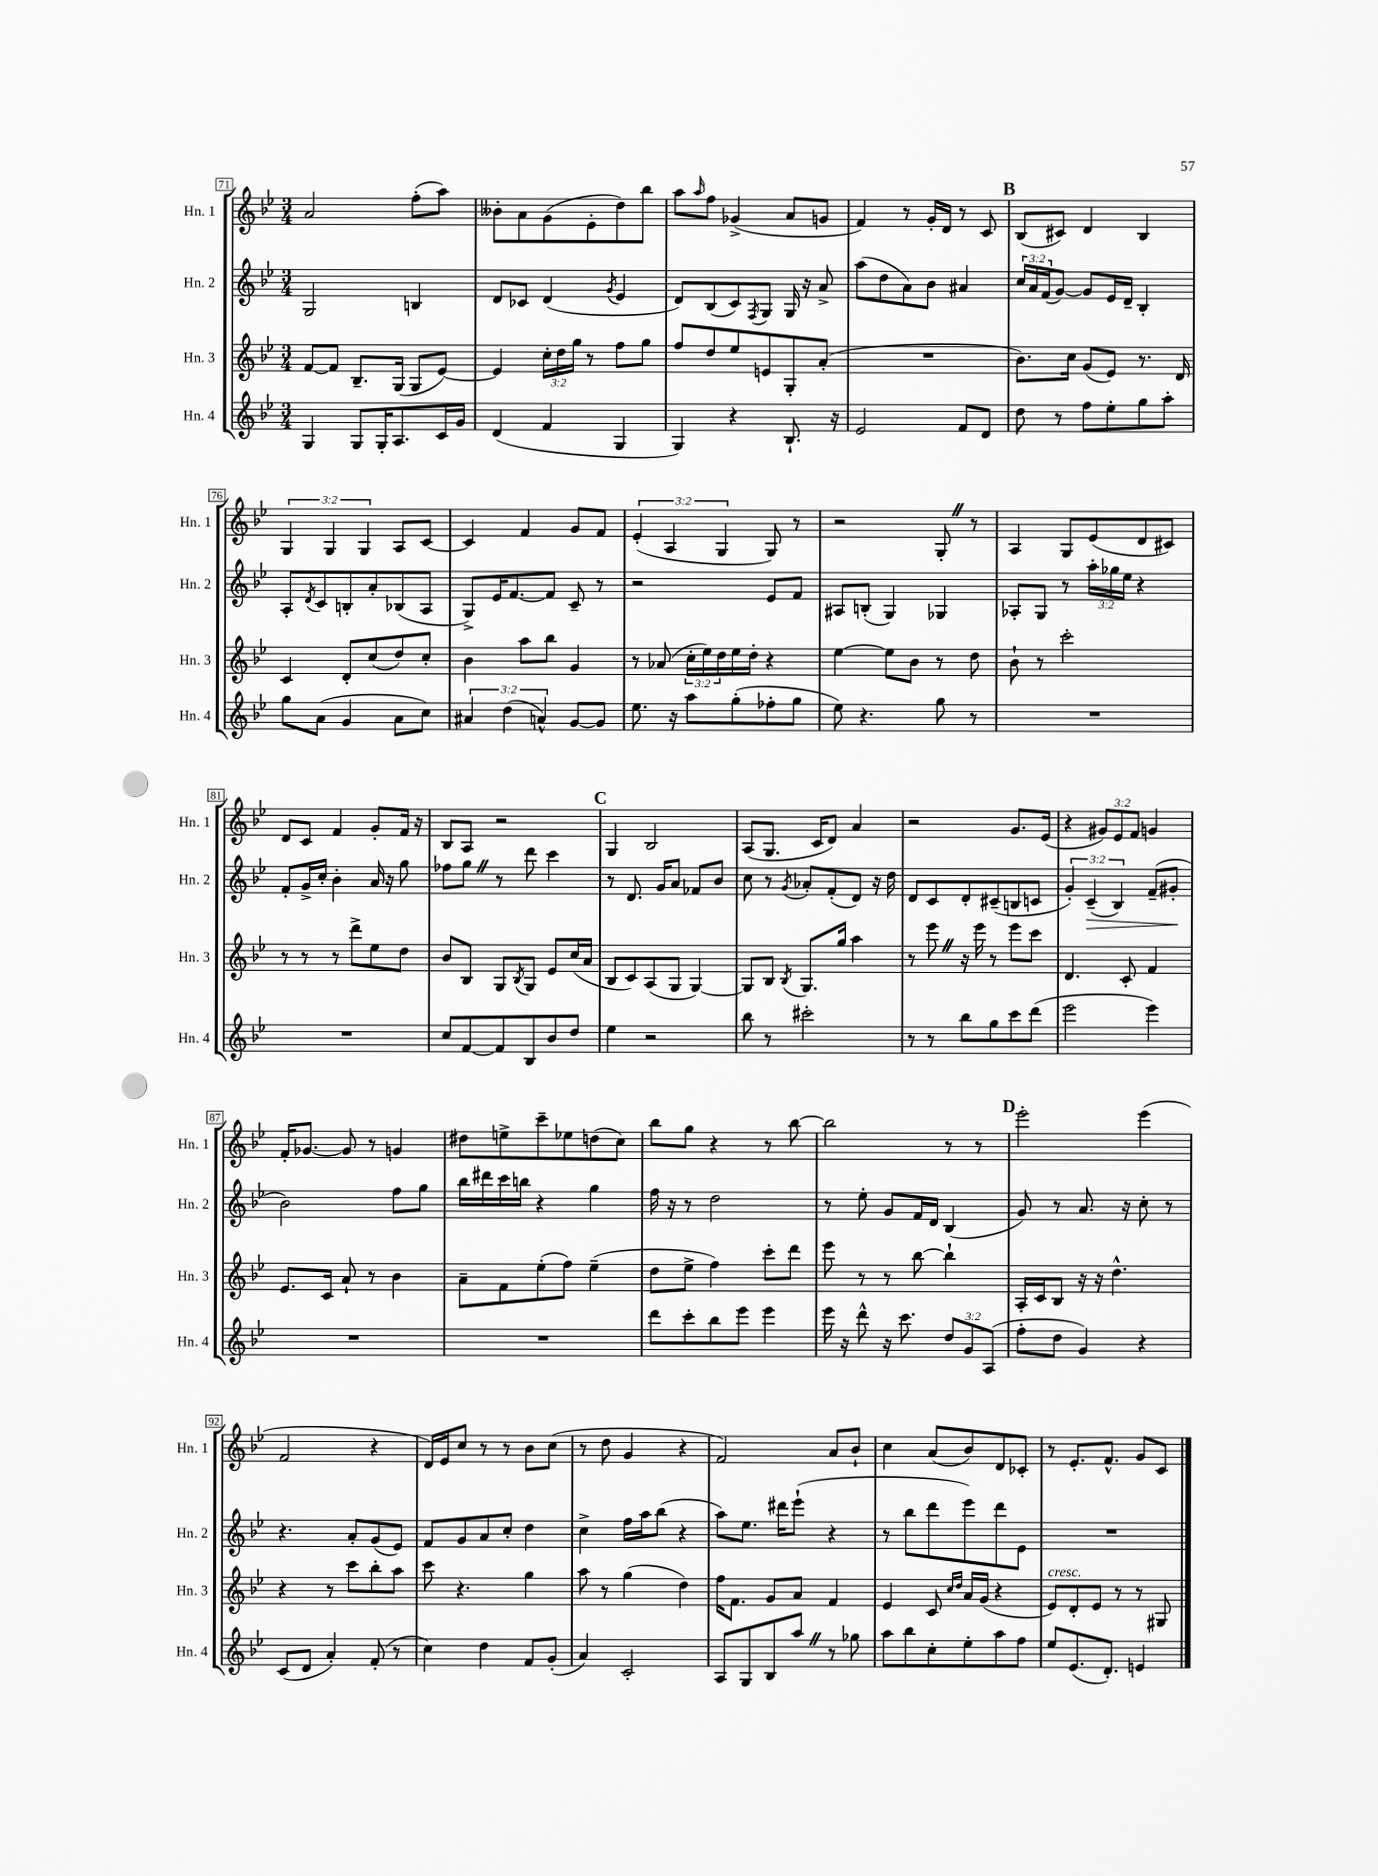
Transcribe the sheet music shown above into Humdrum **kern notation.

**kern	**kern	**kern	**dynam	**kern
*part4	*part3	*part2	*part2	*part1
*staff4	*staff3	*staff2	*staff2	*staff1
*I"Hn. 4	*I"Hn. 3	*I"Hn. 2	*	*I"Hn. 1
*I'Hn. 4	*I'Hn. 3	*I'Hn. 2	*	*I'Hn. 1
*clefG2	*clefG2	*clefG2	*	*clefG2
*k[b-e-]	*k[b-e-]	*k[b-e-]	*	*k[b-e-]
*M3/4	*M3/4	*M3/4	*	*M3/4
=71	=71	=71	=71	=71
4G/	[8f/L	2G/	.	2a/
.	8f/J]	.	.	.
8G/L	8.B-~/L	.	.	.
16G'/K	.	.	.	.
8.A/	(16G/Jk	.	.	.
.	8G/L	4Bn/	.	(8ff'\L
16c/L	[8e-/J)	.	.	8aa\J)
16g/JJ	.	.	.	.
=72	=72	=72	=72	=72
(4d/	4e-/]	8d/L	.	8b--X'\L
.	.	8c-X/J	.	8a\
4f/	24cc'\LL	(4d/	.	(8g\
.	24dd\	.	.	.
.	24gg\JJ	.	.	.
.	8r	.	.	8e-'\
.	.	8qg/	.	.
4G/	8ff\L	4e-/	.	8dd\)
.	8gg\J	.	.	8bb-\J
=73	=73	=73	=73	=73
4G/)	8ff/L	8d/L)	.	8aa\L
.	.	.	.	16qqaa/
.	8dd/	(8B-/	.	8ff\J
4r	8ee-/	8c/)	.	(4g-X^/
.	.	8qF/	.	.
.	8en/	8G/J	.	.
8.B-`/	8G'/	16G/	.	8a/L
.	.	16r	.	.
.	(8a'/J	8a^/	.	8gn/J
16r	.	.	.	.
=74	=74	=74	=74	=74
2e-/	2.r	(8aa\L	.	4f/)
.	.	8dd\	.	.
.	.	8a\)	.	8r
.	.	8b-\J	.	16g'/LL
.	.	.	.	16d/JJ
8f/L	.	4a#X/	.	8r
8d/J	.	.	.	8c/
!!LO:REH:place=s1:t=B
=75	=75	=75	=75	=75
8dd\	8.b-\L)	24cc/LL	.	(8B-/L
.	.	24a/	.	.
.	.	(24f/J	.	.
8r	.	[8g/J)	.	8c#X/J)
.	16cc\Jk	.	.	.
8ff\L	(8g/L	8g/L]	.	4d/
8ee-'\	8e-/J)	16e-/L	.	.
.	.	16d~/JJ	.	.
8gg\	8.r	4B-'/	.	4B-/
8aa'\J	.	.	.	.
.	16d/	.	.	.
!!LO:LB:g=z
=76	=76	=76	=76	=76
8gg\L	4c/	8A'/L	.	6G/
.	.	8qd/	.	.
(8a\J	.	8c/	.	.
.	.	.	.	6G/
4g/	8d'/L	8Bn'/	.	.
.	.	.	.	6G/
.	(8cc/	8a'/	.	.
8a\L	8dd/)	(8B-X/	.	8A/L
8cc\J)	8cc'/J	8A/J	.	[8c/J
=77	=77	=77	=77	=77
6a#X/	4b-\	8G^/L)	.	4c/]
.	.	16e-/K	.	.
(6dd\	.	.	.	.
.	.	[8.f/	.	.
.	8aa\L	.	.	4f/
6an^^/)	.	.	.	.
.	8bb-\J	8f/J]	.	.
[8g/L	4g/	8c~/	.	8g/L
8g/J]	.	8r	.	8f/J
=78	=78	=78	=78	=78
8.ee-\	8r	2r	.	(6e-'/
.	(8a-X/	.	.	.
.	.	.	.	6A/
16r	.	.	.	.
8aa\L	24cc'\LL	.	.	.
.	24ee-\)	.	.	.
.	24dd\	.	.	6G/
(8gg'\	16ee-\	.	.	.
.	16dd'\JJ	.	.	.
8ff-X'\	4r	8e-/L	.	8G/)
8gg\J	.	8f/J	.	8r
=79	=79	=79	=79	=79
8ee-\)	[4ee-\	8A#X/L	.	2r
4.r	.	(8Bn'/J	.	.
.	8ee-\L]	4G/)	.	.
.	8b-\J	.	.	.
8gg\	8r	4G-X/	.	8G'Z/
8r	8dd\	.	.	8r
=80	=80	=80	=80	=80
2.r	8b-`\	8A-X'/L	.	4A/
.	8r	8G/J	.	.
.	2ccc'\	8r	.	8G/L
.	.	24aa'\LL	.	(8e-/
.	.	24gg-X\	.	.
.	.	24ee-\JJ	.	.
.	.	4r	.	8d/
.	.	.	.	8c#X/J)
!!LO:LB:g=z
=81	=81	=81	=81	=81
2.r	8r	8f'/L	.	8d/L
.	8r	16g^/L	.	8c/J
.	.	16cc'/JJ	.	.
.	8r	4b-'\	.	4f/
.	8ddd^\L	.	.	.
.	8ee-\	16a/	.	8g'/L
.	.	16r	.	.
.	8dd\J	8gg\	.	16f/Jk
.	.	.	.	16r
=82	=82	=82	=82	=82
8cc/L	8b-/L	8ff-X\L	.	8B-/L
[8f/	8B-/J	8ggZ\J	.	8A/J
8f/]	8G/L	8r	.	2r
.	8qB-/	.	.	.
8B-/	8G/J	8ddd\	.	.
8b-/	8e-/L	4ccc\	.	.
8dd/J	(16cc/L	.	.	.
.	16a/JJ	.	.	.
!!LO:REH:place=s1:t=C
=83	=83	=83	=83	=83
4ee-\	8B-/L	8r	.	4G/
.	8c/)	8.d/	.	.
2r	(8A/	.	.	2B-/
.	.	16g/KL	.	.
.	8G/J	8a/J	.	.
.	[4G/)	8f-X/L	.	.
.	.	8b-/J	.	.
=84	=84	=84	=84	=84
8bb-\	8G/L]	8cc\	.	(8A/L
8r	8B-/J	8r	.	8.G/J
.	8qB-/	8qg/	.	.
2ccc#X'\	8.G/L	8a-X'/L	.	.
.	.	.	.	16c/KL
.	.	(8f'/	.	8d/J)
.	16gg/Jk	.	.	.
.	4aa\	8d/J)	.	4a/
.	.	16r	.	.
.	.	16dd\	.	.
=85	=85	=85	=85	=85
8r	8r	8d/L	.	2r
8r	8eee-Z\	8c/	.	.
8bb-\L	16r	8d'/	.	.
.	16eee-\	.	.	.
8gg\	8r	(8c#X~/	.	.
8ccc\	8eee-\L	8Bn/	.	8.g/L
(8ddd\J	8ccc\J	8cn/J	.	.
.	.	.	.	(16e-/Jk
=86	=86	=86	=86	=86
2eee-\	4.d/	6g'/)	.	4r
!	!	!	!LO:HP:b	!
.	.	(6c~/	>	.
.	.	.	.	12g#X/L)
.	.	6B-/)	.	12e-/
.	8c'/	.	.	.
.	.	.	.	12f/J
4eee-\)	4f/	(8f~/L	.	4gn/
.	.	8g#X'/J	.	.
.	.	.	]	.
!!LO:LB:g=z
=87	=87	=87	=87	=87
2.r	8.e-/L	2b-\)	.	16f'/KL
.	.	.	.	[8.g-X/J
.	16c/Jk	.	.	.
.	8a`/	.	.	8g-/]
.	8r	.	.	8r
.	4b-\	8ff\L	.	4gn/
.	.	8gg\J	.	.
=88	=88	=88	=88	=88
2.r	8a~\L	16bb-\LL	.	8dd#X\L
.	.	16ddd#X\	.	.
.	8f\	16ccc\	.	8een^\
.	.	16bbn\JJ	.	.
.	(8ee-'\	4r	.	8ccc~\
.	8ff\J)	.	.	8ee-X\
.	(4ee-~\	4gg\	.	(8ddn\
.	.	.	.	8cc\J)
=89	=89	=89	=89	=89
8ddd\L	8dd\L	16ff\	.	8bb-\L
.	.	16r	.	.
8ccc'\	8ee-^\J	8r	.	8gg\J
8bb-\	4ff\)	2dd\	.	4r
8eee-\J	.	.	.	.
4eee-\	8ccc'\L	.	.	8r
.	8ddd\J	.	.	[8bb-\
=90	=90	=90	=90	=90
16eee-\	8eee-\	8r	.	2bb-\]
16r	.	.	.	.
8ddd^^\	8r	8ee-'\	.	.
16r	8r	8g/L	.	.
8.ccc\	.	.	.	.
.	[8bb-\	16f/L	.	.
.	.	16d/JJ	.	.
12dd/L	4bb-`\]	(4B-/	.	8r
12g/	.	.	.	.
.	.	.	.	8r
(12A/J	.	.	.	.
!!LO:REH:place=s1:t=D
=91	=91	=91	=91	=91
8ff'\L	16A'/LL	8g/)	.	2eee-'\
.	16c/J	.	.	.
8dd\J	8B-/J	8r	.	.
4g/)	16r	8.a/	.	.
.	16r	.	.	.
.	4.dd^^\	.	.	.
.	.	16r	.	.
4r	.	8cc'\	.	(4eee-\
.	.	8r	.	.
!!LO:LB:g=z
=92	=92	=92	=92	=92
(8c/L	4r	4.r	.	2f/
8d/J	.	.	.	.
4a'/)	8r	.	.	.
.	8ccc\L	8a'/L	.	.
(8f'/	8bb-'\	(8g/	.	4r
8r	8aa\J	8e-/J)	.	.
=93	=93	=93	=93	=93
4cc\)	8ccc\	8f/L	.	16d/LL)
.	.	.	.	16e-/J
.	4.r	8g/	.	8cc/J
4dd\	.	8a/	.	8r
.	.	8cc'/J	.	8r
8f/L	4gg\	4dd\	.	8b-\L
(8g'/J	.	.	.	(8cc\J
=94	=94	=94	=94	=94
4a/)	8aa\	4cc^\	.	8r
.	8r	.	.	8dd\
2c'/	(4gg\	16ff\LL	.	4g/
.	.	16aa\J	.	.
.	.	(8bb-\J	.	.
.	4dd\)	4r	.	4r
=95	=95	=95	=95	=95
8A/L	16ff\KL	8aa\L)	.	2f/)
.	8.f\J	.	.	.
8G/	.	8.ee-\J	.	.
8B-/	8g/L	.	.	.
.	.	16ddd#X\KL	.	.
8aaZ/J	8a/J	(8eee-`\J	.	.
8r	4f/	4r	.	8a/L
8gg-X\	.	.	.	8b-`/J
=96	=96	=96	=96	=96
8aa\L	4e-/	8r	.	4cc\
8bb-\	.	8bb-\L	.	.
8cc'\	8c/	8ddd\	.	(8a/L
.	16qqcc/LL	.	.	.
.	16qqdd/JJ	.	.	.
8ee-'\	16a/LL	8eee-\)	.	8b-/)
.	(16g/JJ	.	.	.
8aa\	4r	8ddd\	.	8d/
8ff\J	.	8e-\J	.	8c-X'/J
=97	=97	=97	=97	=97
!	!LO:TX:a:i:t=cresc.	!	!	!
8ee-/L	8e-/L)	2.r	.	8r
(8.e-/	8d'/	.	.	8.e-'/L
.	8e-/J	.	.	.
8.d'/J)	.	.	.	8.f^^/J
.	8r	.	.	.
4en/	8r	.	.	8g/L
.	8G#X/	.	.	8c/J
==	==	==	==	==
*-	*-	*-	*-	*-
